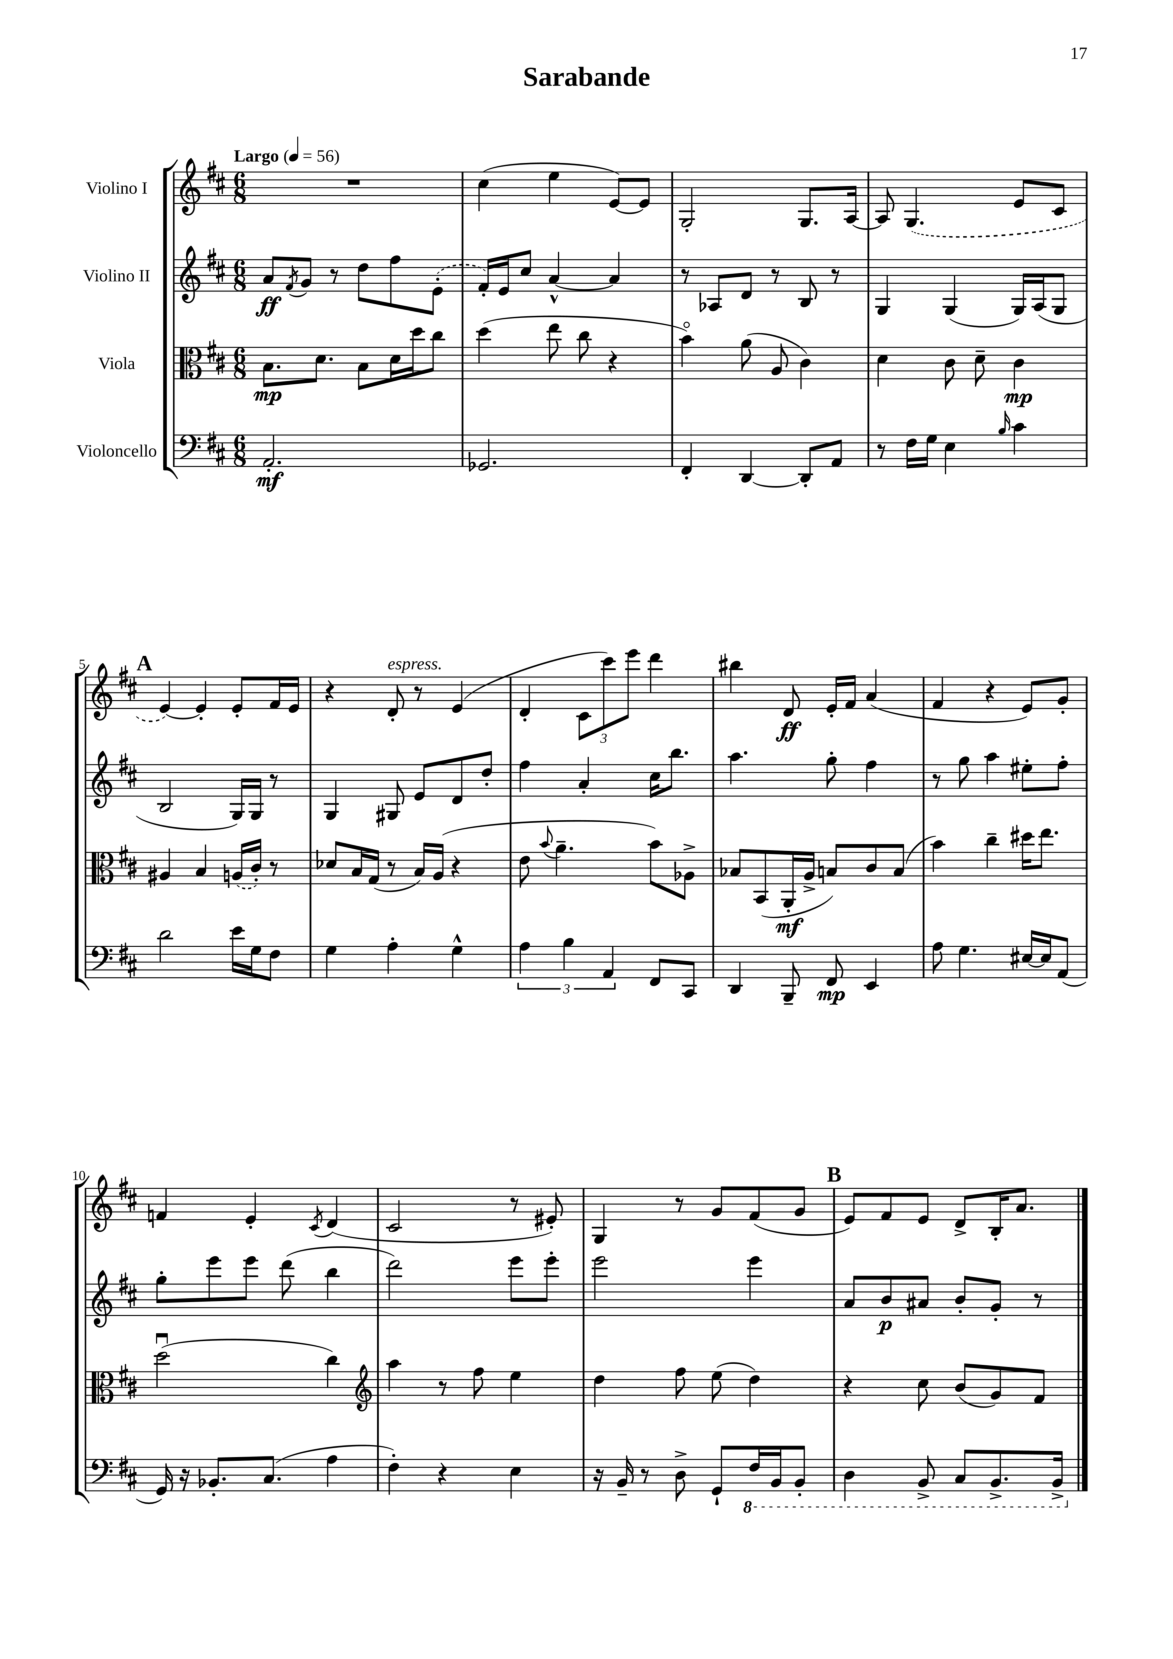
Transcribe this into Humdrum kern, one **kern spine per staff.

**kern	**kern	**kern	**kern
*staff4	*staff3	*staff2	*staff1
*clefF4	*clefC3	*clefG2	*clefG2
*k[f#c#]	*k[f#c#]	*k[f#c#]	*k[f#c#]
*M6/8	*M6/8	*M6/8	*M6/8
*MM56	*MM56	*MM56	*MM56
2.AA'	8.B	8a	2.r
.	.	8qf#	.
.	.	8g	.
.	8.d	.	.
.	.	8r	.
.	8B	8dd	.
.	16d	8ff#	.
.	16dd	.	.
.	8cc#	(8e'	.
=	=	=	=
2.GG-	(4dd	16f#')	(4cc#
.	.	16e	.
.	.	8cc#	.
.	8ee	[4a^^	4ee
.	8cc#	.	.
.	4r	4a]	[8e)
.	.	.	8e]
=	=	=	=
4FF#'	4bo)	8r	2G'
.	.	8A-	.
[4DD	(8a	8d	.
.	8A	8r	.
8DD']	4c#)	8B	8.G
8AA	.	8r	.
.	.	.	[16A
=	=	=	=
8r	4d	4G	8A]
16F#	.	.	(4.G
16G	.	.	.
4E	8c#	(4G	.
.	8d~	.	.
16qqB	.	.	.
4c#	4c#	16G)	8e
.	.	(16A	.
.	.	8G	8c#
=	=	=	=
2d	4A#	2B	[4e)
.	4B	.	4e']
16e	(16A	16G)	8e'
16G	16c#')	16G	.
8F#	8r	8r	16f#
.	.	.	16e
=	=	=	=
4G	8d-	4G	4r
.	16B	.	.
.	(16G	.	.
4A'	8r	8G#	8d'
.	16B)	8e	8r
.	(16A	.	.
4G^^	4r	8d	(4e
.	.	8dd'	.
=	=	=	=
6A	8e	4ff#	4d'
.	8qqb	.	.
.	4.a~	.	.
6B	.	.	.
.	.	4a'	12c#
6AA	.	.	12ccc#)
.	.	.	12eee
8FF#	8b)	16cc#	4ddd
.	.	8.bb	.
8CC#	8A-^	.	.
=	=	=	=
4DD	8B-	4.aa	4bb#
.	(8BB	.	.
8BBB~	16AA'	.	8d
.	16A^	.	.
8FF#	8B)	8gg'	16e'
.	.	.	16f#
4EE	8c#	4ff#	(4a
.	(8B	.	.
=	=	=	=
8A	4b)	8r	4f#
4.G	.	8gg	.
.	4cc#~	4aa	4r
[16E#	16dd#	8ee#'	8e)
16E#]	8.ee	.	.
(8AA	.	8ff#'	8g'
=	=	=	=
16GG)	(2ddu	8gg'	4f
16r	.	.	.
8.BB-'	.	8eee	.
.	.	8eee	4e'
(8.C#	.	.	.
.	.	(8ddd	.
.	.	.	8qc#
4A	4cc#)	4bb	(4d
=	=	=	=
*	*clefG2	*	*
4F#')	4aa	2ddd)	2c#
4r	8r	.	.
.	8ff#	.	.
4E	4ee	8eee	8r
.	.	8eee'	8e#')
=	=	=	=
16r	4dd	2eee	4G
16BB~	.	.	.
8r	.	.	.
8D^	8ff#	.	8r
8GG`	(8ee	.	8g
16FF#	4dd)	4eee	(8f#
16BBB	.	.	.
8BBB'	.	.	8g
=	=	=	=
4DD	4r	8a	8e)
.	.	8b	8f#
8BBB^	8cc#	8a#	8e
8CC#	(8b	8b'	8d^
8.BBB^	8g)	8g'	16B'
.	.	.	8.a
.	8f#	8r	.
16BBB^	.	.	.
==	==	==	==
*-	*-	*-	*-
